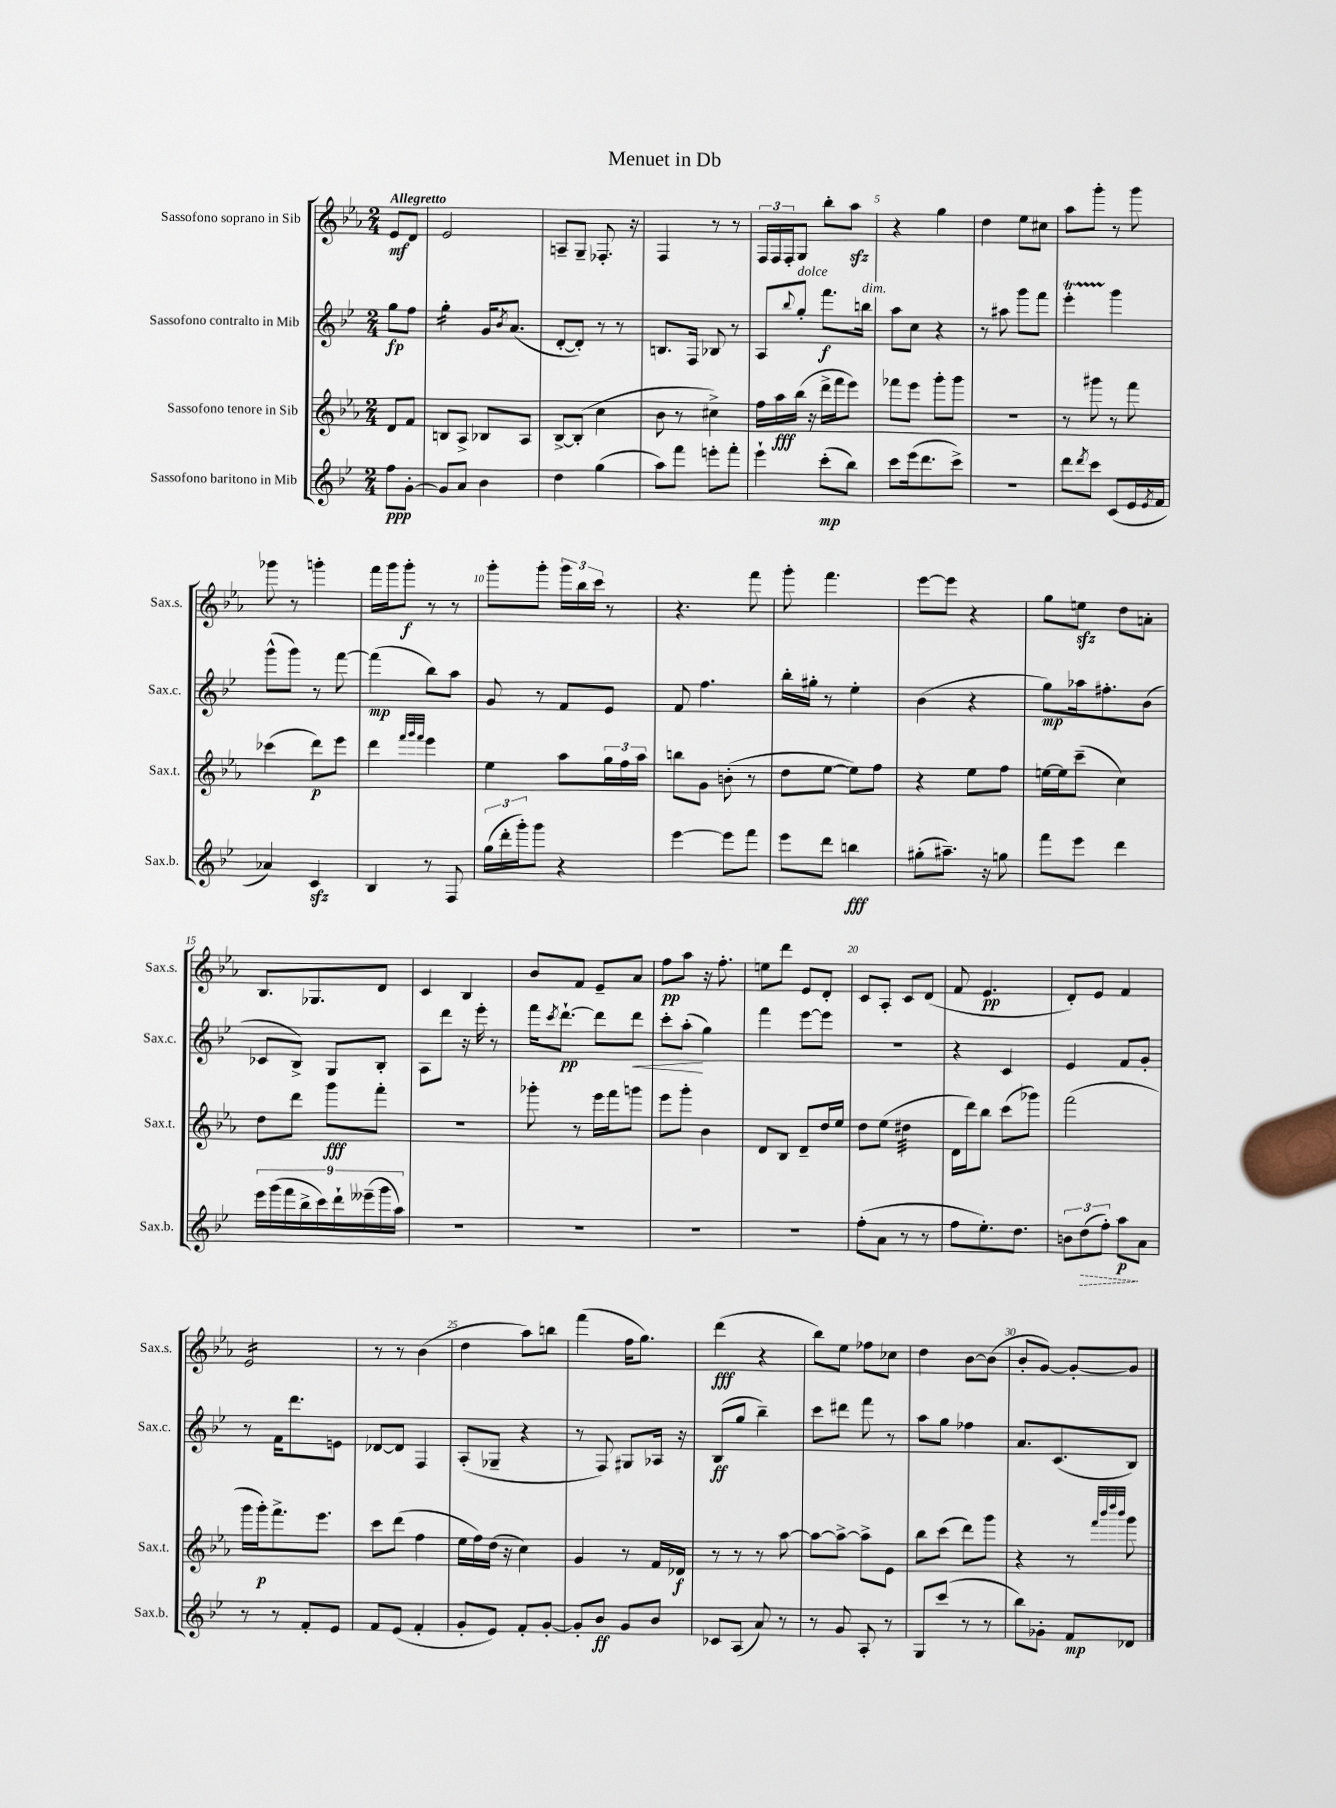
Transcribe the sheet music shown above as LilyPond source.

\header { title = "Menuet in Db" }
<<
\new StaffGroup <<
\new Staff = "s0" \with { instrumentName = "Sassofono soprano in Sib" shortInstrumentName = "Sax.s." } {
    \clef treble \key ees \major \numericTimeSignature \time 2/4 \partial 4 \tempo "Allegretto"
    ees'8\mf d'8 |
    ees'2 |
    a8-- g8-- fes8.-. r16 |
    f4 r8 r8 |
    \tuplet 3/2 { f16 f16 f16-. } g8 bes''8-. aes''8\sfz |
    r4 g''4 |
    d''4 ees''8 cis''8 |
    aes''8 g'''8-. r8 g'''8 |
    ges'''8 r8 g'''4-. |
    f'''16 g'''16 g'''8-.\f r8 r8 |
    g'''8-. g'''8-. \tuplet 3/2 { g'''16 bes''16 c'''16 } r8 |
    r4. f'''8 |
    g'''8-. f'''4. |
    ees'''8~ ees'''8 r4 |
    g''8 e''8\sfz d''8 a'8-. |
    bes8. ges8. d'8 |
    c'4 bes4 |
    bes'8 f'8 ees'8-- aes'8 |
    f''8\pp aes''8 r16 f''8.-. |
    e''8 d'''8 ees'8 d'8-. |
    c'8 aes8-. c'8 d'8( |
    f'8 ees'4.\pp |
    d'8-.) ees'8 f'4 |
    ees'2:16 |
    r8 r8 bes'4( |
    d''4 aes''8) b''8 |
    f'''4( f''16 g''8.) |
    d'''4\fff( r4 |
    bes''8) ees''8 fes''8 ces''8 |
    d''4 bes'8~ bes'8( |
    bes'8-. g'8~) g'8~-. g'8 \bar "|." |
}
\new Staff = "s1" \with { instrumentName = "Sassofono contralto in Mib" shortInstrumentName = "Sax.c." } {
    \clef treble \key bes \major \numericTimeSignature \time 2/4 \partial 4
    g''8\fp f''8 |
    g''4:16-. g'16 \acciaccatura { bes'8 } a'8.( |
    d'8~-. d'8-.) r8 r8 |
    b8. f16 bes8 r8 |
    a8 \appoggiatura { bes''8 } g''8-.^\markup { \italic "dolce" } f'''8.\f b''16^\markup { \italic "dim." } |
    a''8 c''8 r4 |
    r8 ais''8 g'''8 f'''8 |
    ees'''4-.\startTrillSpan g'''4\stopTrillSpan |
    g'''8-^( g'''8) r8 f'''8~ |
    f'''4\mp( bes''8) a''8 |
    g'8 r8 f'8 ees'8 |
    f'8 f''4. |
    bes''16-. gis''16-. r8 ees''4-. |
    bes'4( r4 |
    g''8\mp) aes''16 fis''8.-. bes'8( |
    ces'8 bes8->) g8 bes8-. |
    a8 d'''8 r16 ees'''16-. r8 |
    f'''16 \acciaccatura { c'''8 } d'''8.~-!\pp d'''8 d'''8\< |
    c'''8-. a''8-.\!( g''4) |
    f'''4 ees'''8~ ees'''8 |
    r2 |
    r4 c'4 |
    ees'4 f'8 g'8-. |
    r8 f'16 d'''8. e'8 |
    des'8~ des'8 f4 |
    a8-.( ges8-- r4 |
    r8 f8) gis8 aes16 r16 |
    bes8\ff( g''8 bes''4--) |
    c'''8 dis'''8 f'''8 r8 |
    a''8 g''8 fes''4 |
    a'8. c'8.( bes8) \bar "|." |
}
\new Staff = "s2" \with { instrumentName = "Sassofono tenore in Sib" shortInstrumentName = "Sax.t." } {
    \clef treble \key ees \major \numericTimeSignature \time 2/4 \partial 4
    d'8 f'8 |
    b8 aes8-> bes8 aes8 |
    bes8~-> bes8-.( c''4 |
    bes'8 r8 cis''4->) |
    f''16 aes''16\fff bes''16( r16 d'''16-> f'''16 ees'''8) |
    fes'''8 ees'''8 g'''8-. g'''8 |
    R2 |
    r8 gis'''8 r8 f'''8 |
    ces'''4( d'''8\p) ees'''8 |
    d'''4 \grace { f'''32 g'''32 f'''32 } ees'''4 |
    ees''4 aes''8 \tuplet 3/2 { g''16 f''16 aes''16 } |
    b''8 g'8 b'8-.( r8 |
    d''8 ees''8~ ees''8) f''8 |
    r4 ees''8 f''8 |
    e''16~ e''16 c'''8--( c''4) |
    d''8 d'''8 g'''8\fff f'''8-. |
    R2 |
    ges'''8-. r8 ees'''16 f'''16 g'''8 |
    ees'''8 g'''8-. bes'4 |
    d'8 bes8 d'8-- d''16 ees''16 |
    d''8 ees''8( dis''4:32 |
    d'16 d'''16) bes''8 c'''8( ges'''8) |
    f'''2( |
    g'''16 g'''16-.\p) f'''8.-> ees'''8. |
    c'''8 d'''8( f''4 |
    ees''16 f''16) d''16( r16 c''4) |
    g'4 r8 f'16 des'16\f |
    r8 r8 r8 aes''8~ |
    aes''8~ aes''8~-> aes''8-> ees'8 |
    bes''8 c'''8( d'''8) g'''8 |
    r4 r8 \grace { f'''32 bes'''32 d''''32 bes'''32 } g'''8 \bar "|." |
}
\new Staff = "s3" \with { instrumentName = "Sassofono baritono in Mib" shortInstrumentName = "Sax.b." } {
    \clef treble \key bes \major \numericTimeSignature \time 2/4 \partial 4
    f''8\ppp g'8~-. |
    g'8 a'8 bes'4 |
    d''4 g''4( |
    a''8) f'''8 e'''8-. f'''8-. |
    ees'''4-! c'''8-.\mp( bes''8) |
    c'''8 ees'''16( d'''8. c'''8->) |
    R2 |
    d'''8 \acciaccatura { d'''8 } c'''8 c'8( ees'16 \acciaccatura { ees'8 } f'16 |
    aes'4) c'4\sfz |
    bes4 r8 f8 |
    \tuplet 3/2 { g''16( d'''16-. g'''16-.) } g'''8 r4 |
    ees'''4~ ees'''8 f'''8 |
    ees'''8 d'''8 b''4\fff |
    gis''8-.( ais''8.--) r16 g''8 |
    f'''8 ees'''8 d'''4 |
    \tuplet 9/8 { ees'''16 g'''16( f'''16 bes''16-> c'''16) d'''16-! eeses'''16--( g'''16 a''16) } |
    R2 |
    R2 |
    R2 |
    R2 |
    f''8-.( a'8 r8 r8 |
    f''8 ees''8.-.) d''8. |
    \tuplet 3/2 { b'8 \once \override Hairpin.style = #'dashed-line d''8\>( f''8-.) } a''8\p\! a'8 |
    r8 r8 f'8-. ees'8 |
    f'8 ees'8( f'4-. |
    g'8-. ees'8) f'8-. g'8~-. |
    g'8-. bes'8\ff g'8 bes'8 |
    ces'8 a8( a'8) r8 |
    r8 g'8 a8-. r8 |
    g8 c'''8( r8 r8 |
    bes''8) ges'8-. f'8\mp des'8 \bar "|." |
}
>>
>>
\layout { \context { \Score \override BarNumber.break-visibility = ##(#f #t #t) barNumberVisibility = #(every-nth-bar-number-visible 5) } }
